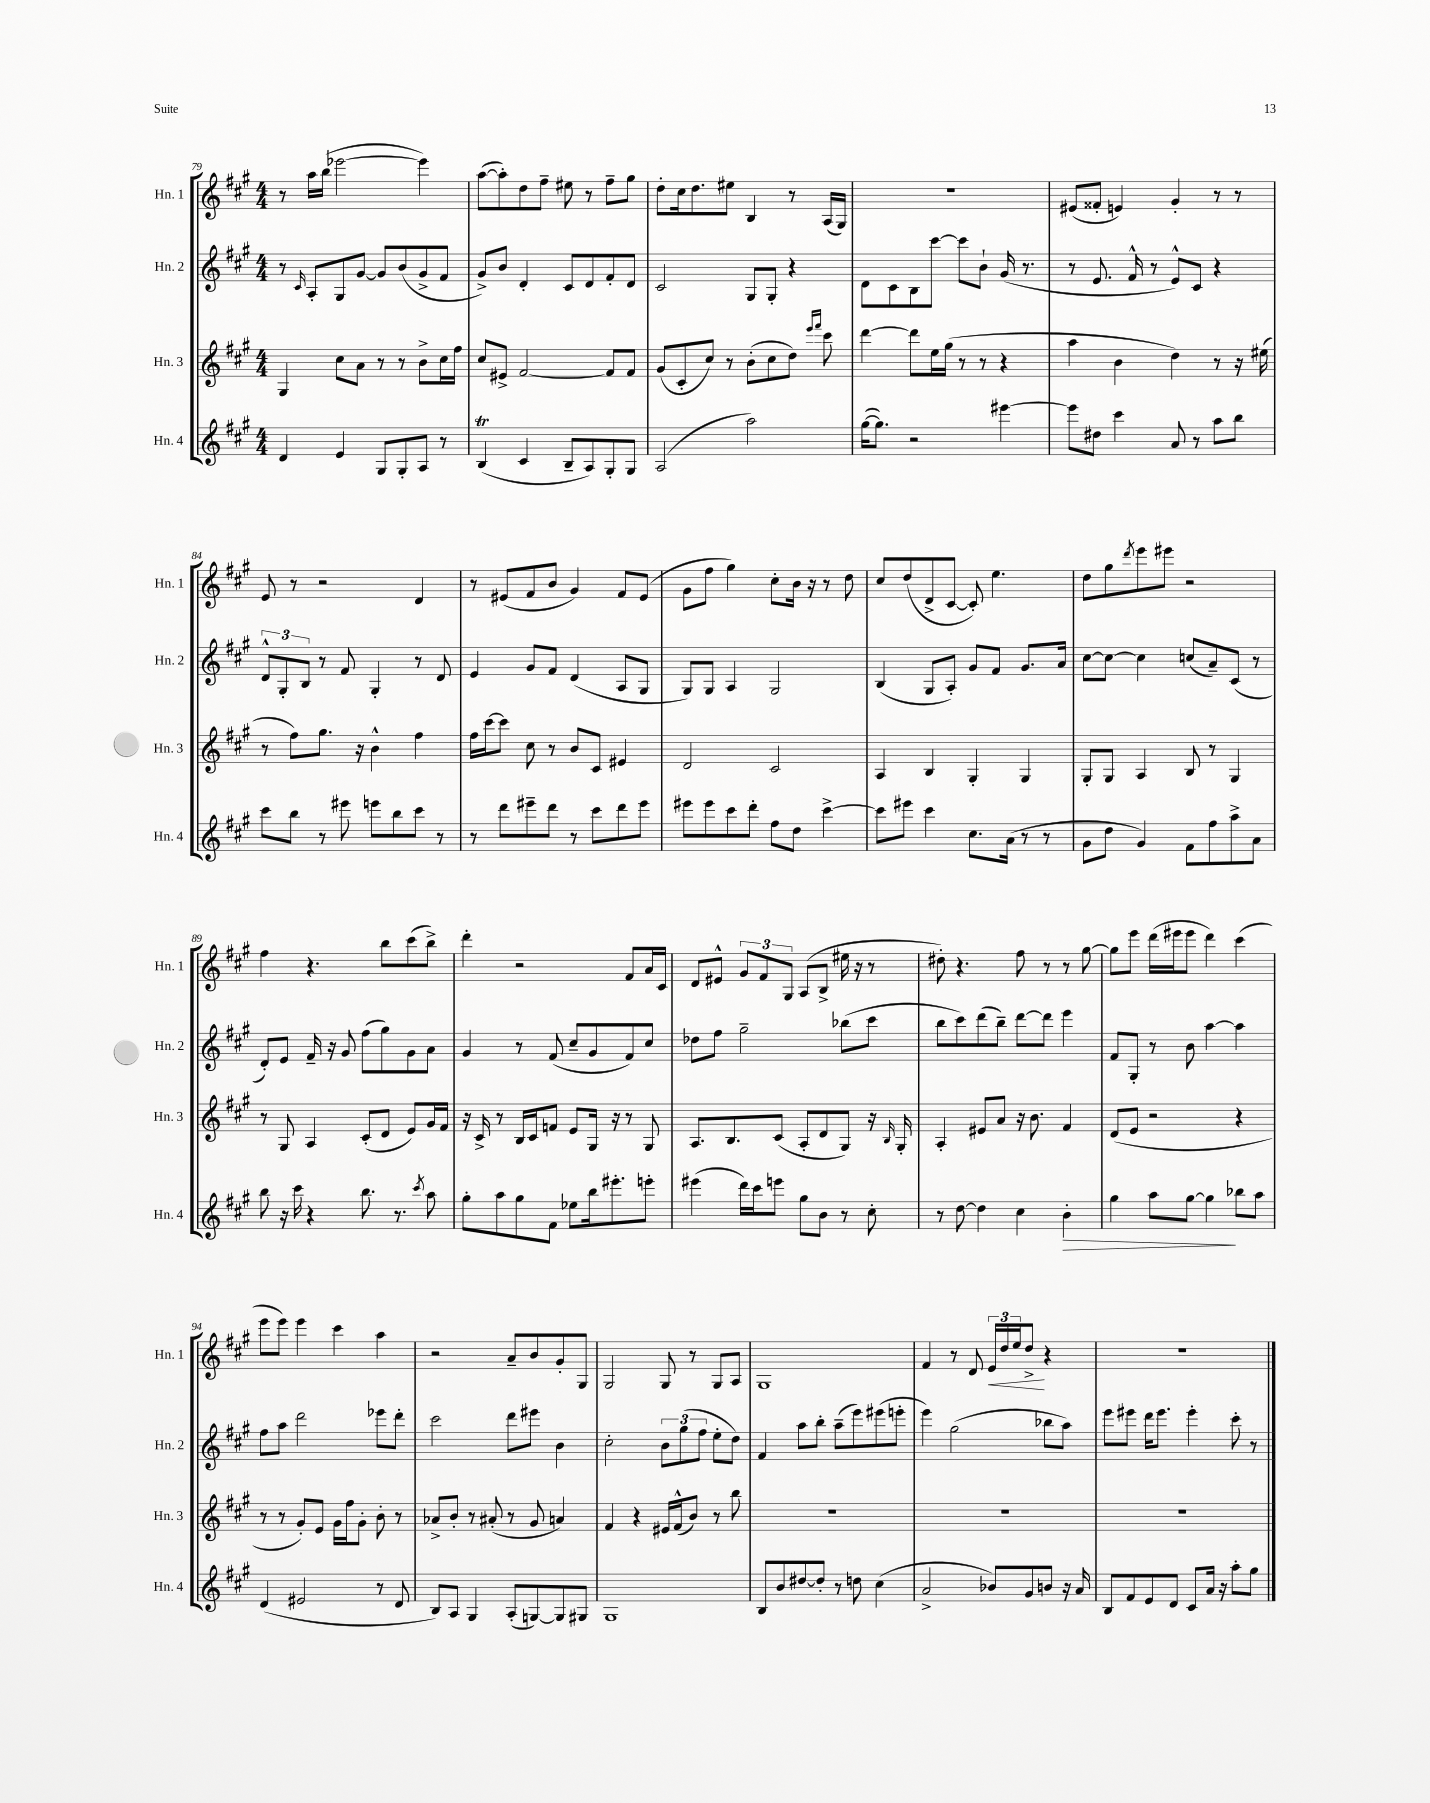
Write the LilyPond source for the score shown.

<<
\new StaffGroup <<
\new Staff = "s0" \with { instrumentName = "Hn. 1" shortInstrumentName = "Hn. 1" } {
    \clef treble \key a \major \numericTimeSignature \time 4/4
    r8 a''16 b''16( ees'''2~ ees'''4) |
    a''8~( a''8-.) d''8 fis''8-- eis''8 r8 fis''8-- gis''8 |
    d''8-. cis''16 d''8. eis''8 b4 r8 a16( gis16) |
    R1 |
    eis'8( fisis'8-. e'4) gis'4-. r8 r8 |
    e'8 r8 r2 d'4 |
    r8 eis'8( fis'8 b'8 gis'4) fis'8 eis'8( |
    gis'8 fis''8 gis''4) cis''8-. b'16 r16 r8 d''8 |
    cis''8 d''8( d'8-> cis'8~ cis'8-.) e''4. |
    d''8 gis''8 \acciaccatura { d'''8 } e'''8 eis'''8 r2 |
    fis''4 r4. b''8 cis'''8( b''8->) |
    d'''4-. r2 fis'8 a'16 cis'16 |
    d'8 eis'8-^ \tuplet 3/2 { gis'8 fis'8 gis8 } a8( b8-> eis''16 r16 r8 |
    dis''8-.) r4. fis''8 r8 r8 gis''8~ |
    gis''8 e'''8 d'''16( eis'''16 eis'''8 d'''4) cis'''4( |
    e'''8 e'''8) e'''4 cis'''4 a''4 |
    r2 a'8-- b'8 gis'8-. gis8 |
    gis2 gis8 r8 gis8 a8 |
    gis1 |
    fis'4 r8 d'8 \tuplet 3/2 { e'16\< d''16 e''16 } d''8->\! r4 |
    R1 \bar "|." |
}
\new Staff = "s1" \with { instrumentName = "Hn. 2" shortInstrumentName = "Hn. 2" } {
    \clef treble \key a \major \numericTimeSignature \time 4/4
    r8 \grace { cis'16 } a8-. gis8 gis'8~ gis'8 b'8( gis'8-> fis'8 |
    gis'8->) b'8 d'4-. cis'8 d'8 fis'8-. d'8 |
    cis'2 gis8 gis8-. r4 |
    d'8 cis'8 b8 cis'''8~ cis'''8 b'8-! gis'16( r8. |
    r8 e'8. fis'16-^ r8 e'8-^) cis'8 r4 |
    \tuplet 3/2 { d'8-^ gis8-. b8 } r8 fis'8 gis4-. r8 d'8 |
    e'4 gis'8 fis'8 d'4( a8 gis8 |
    gis8) gis8 a4 gis2 |
    b4( gis8 a8-.) gis'8 fis'8 gis'8. a'16 |
    cis''8~ cis''8~ cis''4 c''8( a'8--) cis'8( r8 |
    d'8-.) e'8 fis'16-- r16 gis'8 fis''8( gis''8) gis'8 a'8 |
    gis'4 r8 fis'8( cis''8-- gis'8 fis'8) cis''8 |
    des''8 fis''8 gis''2-- bes''8( cis'''8 |
    b''8 cis'''8) d'''8( b''8--) d'''8~ d'''8 e'''4 |
    fis'8 gis8-. r8 b'8 a''4~ a''4 |
    fis''8 a''8 d'''2 ees'''8 d'''8-. |
    cis'''2 d'''8 eis'''8 b'4 |
    cis''2-. \tuplet 3/2 { b'8 gis''8( fis''8 } e''8-. d''8) |
    fis'4 a''8 b''8-. a''8--( e'''8) eis'''8( e'''8-. |
    e'''4) gis''2( bes''8 a''8) |
    e'''8 eis'''8 d'''16 eis'''8. eis'''4-. cis'''8-. r8 \bar "|." |
}
\new Staff = "s2" \with { instrumentName = "Hn. 3" shortInstrumentName = "Hn. 3" } {
    \clef treble \key a \major \numericTimeSignature \time 4/4
    gis4 cis''8 a'8 r8 r8 b'8-> cis''16 fis''16 |
    cis''8 eis'8-> fis'2~ fis'8 fis'8 |
    gis'8( cis'8-. cis''8) r8 b'8-.( cis''8 d''8) \grace { e'''16 fis'''16 } cis'''8 |
    d'''4~ d'''8 e''16 gis''16( r8 r8 r4 |
    a''4 b'4 d''4) r8 r16 eis''16( |
    r8 fis''8) gis''8. r16 b'4-^ fis''4 |
    fis''16 cis'''16~ cis'''8 cis''8 r8 b'8 cis'8 eis'4 |
    d'2 cis'2 |
    a4 b4 gis4-. gis4 |
    gis8-. gis8 a4 b8 r8 gis4 |
    r8 gis8 a4 cis'8-.( d'8 e'8) gis'16 fis'16 |
    r16 cis'16-> r8 b16 cis'16 f'8 e'8 gis16 r16 r8 gis8 |
    a8. b8. cis'8( a8-. d'8 gis8) r16 \grace { b16 } gis16-. |
    a4-. eis'8 a'8 r16 b'8. fis'4 |
    d'8( e'8 r2 r4 |
    r8 r8 gis'8-.) e'8 gis'16 fis''16 gis'8-. b'8-. r8 |
    aes'8-> b'8-. r8 ais'8-.( r8 gis'8 a'4) |
    fis'4 r4 eis'16 fis'16-^( b'8) r8 b''8 |
    R1 |
    R1 |
    R1 \bar "|." |
}
\new Staff = "s3" \with { instrumentName = "Hn. 4" shortInstrumentName = "Hn. 4" } {
    \clef treble \key a \major \numericTimeSignature \time 4/4
    d'4 e'4 gis8 gis8-. a8 r8 |
    b4\trill( cis'4 b8-- a8) gis8-. gis8 |
    a2( a''2) |
    gis''16~( gis''8.) r2 eis'''4~ |
    eis'''8 dis''8 cis'''4 a'8 r8 a''8 b''8 |
    cis'''8 b''8 r8 eis'''8 e'''8 b''8 cis'''8 r8 |
    r8 d'''8 eis'''8-- d'''8 r8 cis'''8 d'''8 eis'''8 |
    eis'''8 eis'''8 cis'''8 d'''8-. fis''8 d''8 cis'''4~-> |
    cis'''8 eis'''8 cis'''4 cis''8. a'16( r8 r8 |
    gis'8 d''8 gis'4) fis'8 fis''8 a''8-> a'8 |
    b''8 r16 cis'''16 r4 b''8. r8. \acciaccatura { cis'''8 } a''8 |
    gis''8-. a''8 gis''8 fis'8 ees''8 b''16 eis'''8.-. e'''8-. |
    eis'''4( d'''16) cis'''16 e'''8 gis''8 b'8 r8 cis''8-. |
    r8 d''8~ d''4 cis''4 b'4-.\> |
    gis''4 a''8 gis''8~ gis''4\! bes''8 a''8 |
    d'4( eis'2 r8 d'8 |
    b8) a8 gis4 a8-.( g8~) g8 gis8 |
    gis1 |
    b8 b'8 dis''8~ dis''8-. r8 d''8 cis''4( |
    a'2-> bes'8) gis'8 b'8 r16 a'16 |
    b8 fis'8 e'8 d'8 cis'8 a'16 r16 a''8-. gis''8 \bar "|." |
}
>>
>>
\layout { \context { \Score currentBarNumber = #79 } }
